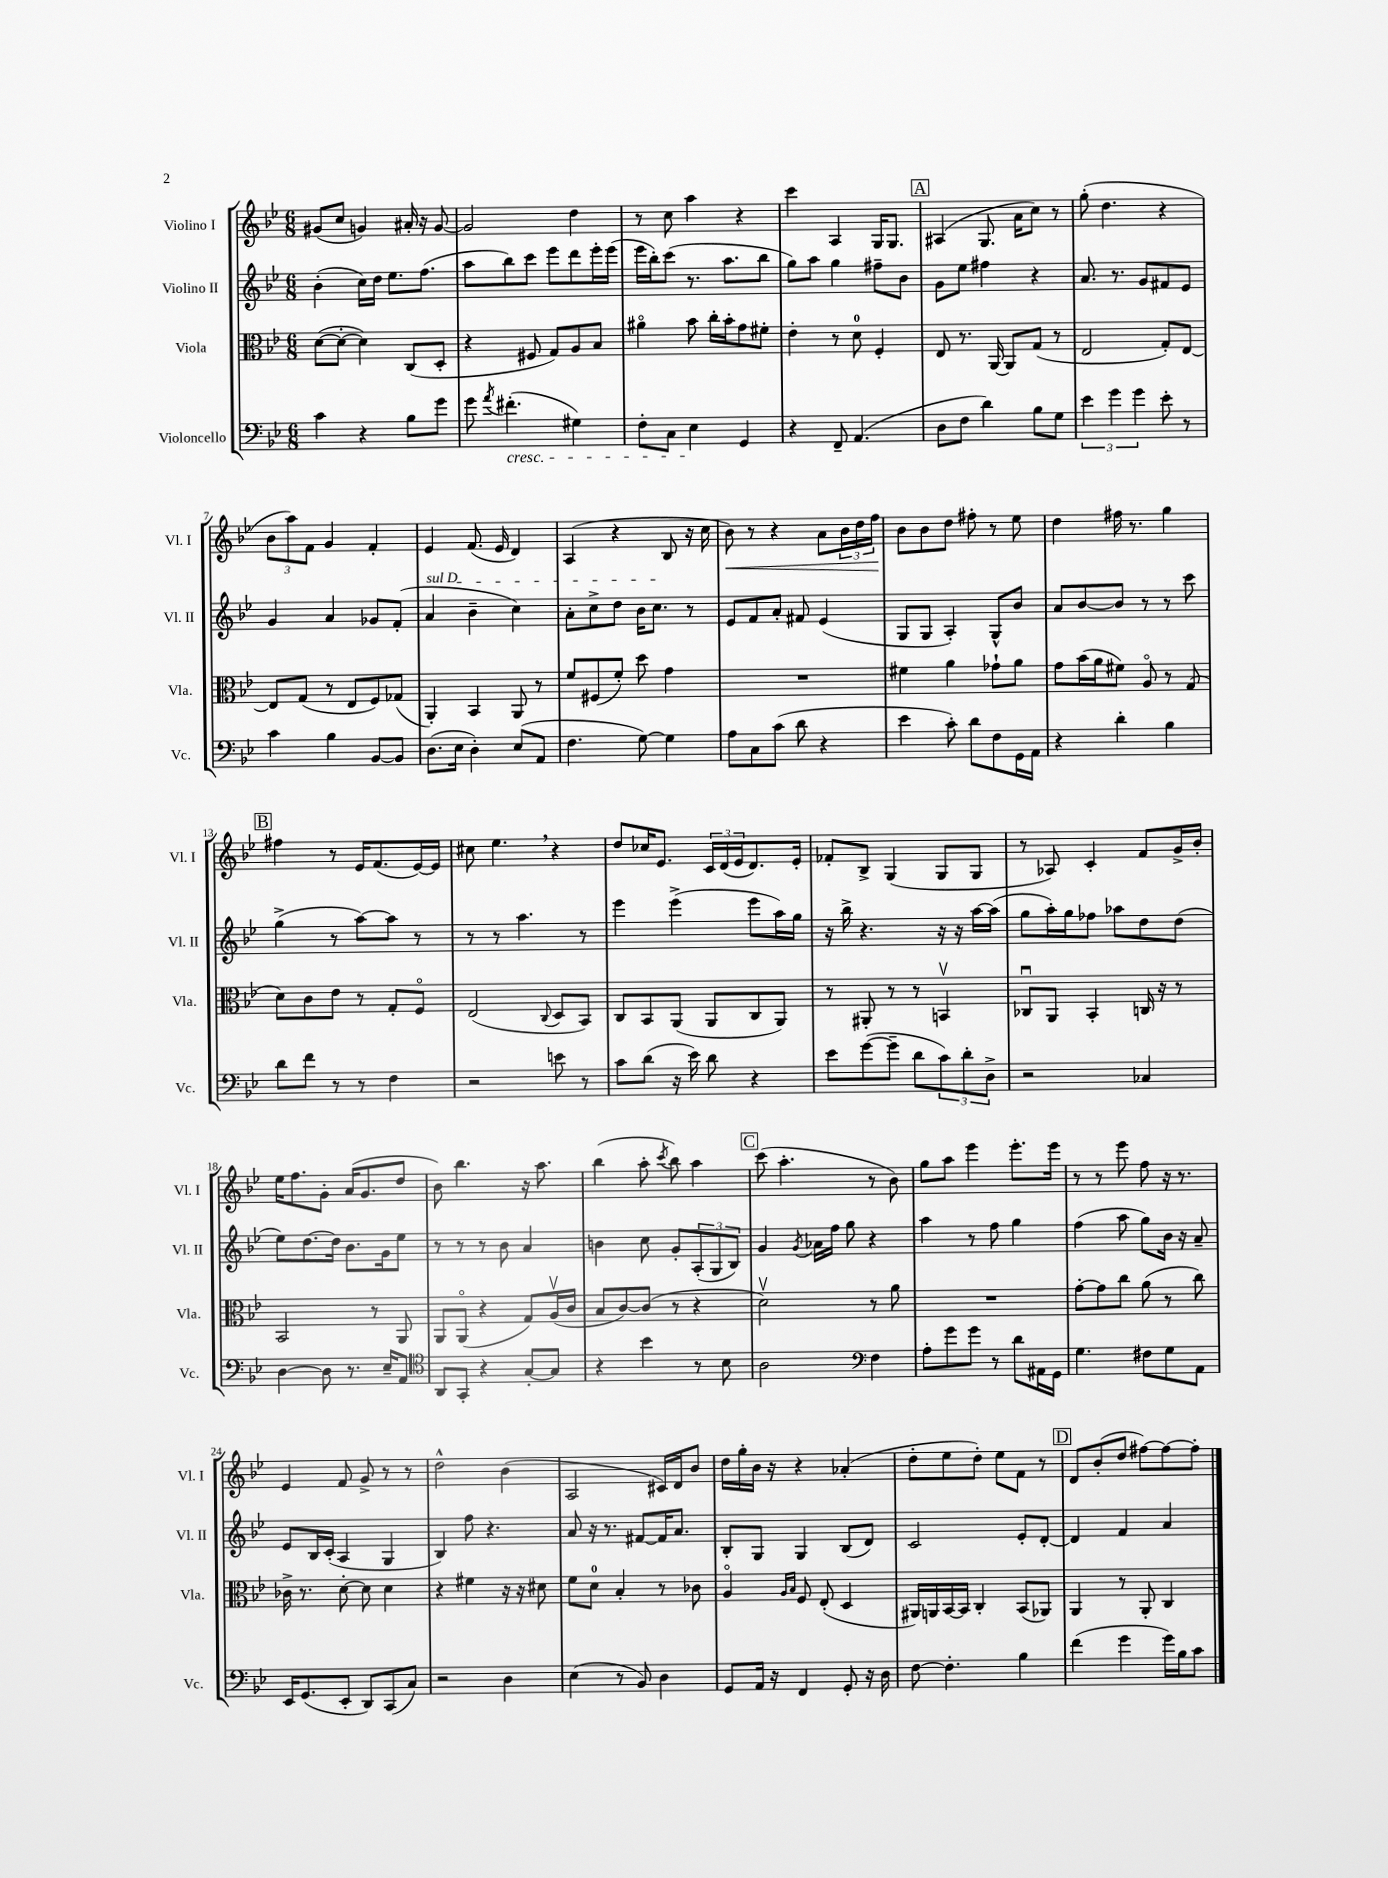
<<
\new StaffGroup <<
\new Staff = "s0" \with { instrumentName = "Violino I" shortInstrumentName = "Vl. I" } {
    \clef treble \key bes \major \numericTimeSignature \time 6/8
    gis'8( c''8 g'4) ais'16-. r16 g'8~ |
    g'2 d''4 |
    r8 c''8 a''4 r4 |
    c'''4 a4 g16 g8. |
    \mark \markup { \box "A" } ais4( g8. a'16 c''8) r8 |
    g''8-.( d''4. r4 |
    \tuplet 3/2 { bes'8 a''8) f'8 } g'4 f'4-. |
    ees'4 f'8.( ees'16 d'4) |
    a4( r4 bes8 r16 c''16 |
    bes'8\<) r8 r4 a'8 \tuplet 3/2 { bes'16 d''16 f''16 } |
    bes'8\! bes'8 d''8 fis''8-. r8 ees''8 |
    d''4 fis''16 r8. g''4 |
    \mark \markup { \box "B" } fis''4 r8 ees'16 f'8.( ees'16~) ees'16 |
    cis''8 ees''4. \breathe r4 |
    d''8 ces''16 ees'8. \tuplet 3/2 { c'16 d'16( ees'16 } d'8.) ees'16-. |
    fes'8-. bes8-> g4( g8 g8 |
    r8 aes8) c'4-. f'8 g'16-> bes'16-. |
    ees''16 f''8. g'8-. a'16( g'8. d''8 |
    bes'8) bes''4. r16 a''8. |
    bes''4( a''8-. \acciaccatura { c'''8 } bes''8) a''4 |
    \mark \markup { \box "C" } c'''8( a''4.-. r8 bes'8) |
    g''8 a''8 ees'''4 ees'''8.-. ees'''16 |
    r8 r8 ees'''8 f''8 r16 r8. |
    ees'4 f'8 g'8-> r8 r8 |
    d''2-^ bes'4( |
    a2 cis'16) d'16 bes'8 |
    d''16 g''16-. bes'16 r16 r4 aes'4-.( |
    d''8-. ees''8 d''8-.) ees''8 f'8 r8 |
    \mark \markup { \box "D" } d'8 bes'8-.( d''8 fis''8~) fis''8~ fis''8-. \bar "|." |
}
\new Staff = "s1" \with { instrumentName = "Violino II" shortInstrumentName = "Vl. II" } {
    \clef treble \key bes \major \numericTimeSignature \time 6/8
    bes'4-.( c''16) d''16 ees''8. f''8.( |
    a''8 bes''8) c'''8 ees'''8 d'''8 ees'''16-. ees'''16( |
    ees'''16 bes''16-.) c'''8( r8. a''8. bes''8 |
    g''8) a''8 g''4 fis''8-- bes'8 |
    \mark \markup { \box "A" } g'8 ees''8 fis''4 r4 |
    a'8. r8. g'8 fis'8 ees'8 |
    g'4 a'4 ges'8 f'8-.( |
    \once \override TextSpanner.bound-details.left.text = \markup { \italic "sul D" } a'4\startTextSpan bes'4-- c''4) |
    a'8-. c''8-> d''8 bes'16 c''8.\stopTextSpan r8 |
    ees'8 f'8 a'8-. fis'8 ees'4( |
    g8 g8 a4-.) g8-^ bes'8 |
    a'8 bes'8~ bes'8 r8 r8 c'''8 |
    \mark \markup { \box "B" } g''4->( r8 a''8~) a''8 r8 |
    r8 r8 a''4. r8 |
    ees'''4 ees'''4->( ees'''8 a''16) g''16 |
    r16 bes''16-> r4. r16 r16 a''16~ a''16( |
    g''8 a''16-.) g''16 fes''8 aes''8 d''8 d''8( |
    ees''8) d''8.~ d''16 bes'8. g'16 ees''8 |
    r8 r8 r8 bes'8 a'4 |
    b'4 c''8 g'8-. \tuplet 3/2 { a8-.( g8 bes8) } |
    \mark \markup { \box "C" } g'4 \acciaccatura { g'8 } aes'16 f''16 g''8 r4 |
    a''4 r8 f''8 g''4 |
    f''4( a''8 g''8) bes'16 r16 a'8-- |
    ees'8 bes16 c'16-.( a4 g4 |
    bes4) f''8 r4. |
    a'8 r16 r8. fis'8~ fis'16 a'8. |
    bes8-. g8 g4 bes8( d'8) |
    c'2 ees'8-. d'8~-. |
    \mark \markup { \box "D" } d'4 f'4 a'4 \bar "|." |
}
\new Staff = "s2" \with { instrumentName = "Viola" shortInstrumentName = "Vla." } {
    \clef alto \key bes \major \numericTimeSignature \time 6/8
    d'8~( d'8~-. d'4) c8( d8-. |
    r4 fis8 g8) a8 bes8 |
    ais'4\flageolet bes'8 c''16-. bes'16-. g'8 fis'8-. |
    ees'4-. r8 d'8-0 f4-. |
    \mark \markup { \box "A" } ees8 r8. a,16~ a,8 g8( r8 |
    ees2 g8-.) ees8~ |
    ees8 g8( r8 ees8 f8) ges8( |
    a,4-.) bes,4 a,8 r8 |
    f'8 fis8( f'8-.) d''8 g'4 |
    R2. |
    fis'4 a'4 ges'8-! a'8 |
    g'8 bes'16( a'16 fis'8) a8\flageolet r8 g8( |
    \mark \markup { \box "B" } d'8) c'8 ees'8 r8 g8-. f8\flageolet |
    ees2( \appoggiatura { c8 } d8 bes,8) |
    c8 bes,8 a,8( a,8 c8 a,8) |
    r8 ais,8-. r8 r8 b,4\upbow |
    ces8\downbow a,8 bes,4-. c16 r16 r8 |
    bes,2 r8 a,8 |
    a,8 a,8\flageolet( r4 g8) a16\upbow( c'16 |
    bes8 c'8~) c'8( r8 r4 |
    \mark \markup { \box "C" } d'2\upbow) r8 a'8 |
    R2. |
    g'8~-. g'8 c''8 a'8( r8 c''8) |
    ces'16-> r8. d'8~-. d'8 d'4 |
    r4 fis'4 r16 r16 dis'8 |
    f'8 d'8-0 bes4-. r8 ces'8 |
    a4\flageolet \grace { a16 bes16 } f8 ees8-.( d4 |
    ais,16) a,16 bes,16~ bes,16 c4-. bes,8( aes,8) |
    \mark \markup { \box "D" } a,4 r8 a,8-. c4 \bar "|." |
}
\new Staff = "s3" \with { instrumentName = "Violoncello" shortInstrumentName = "Vc." } {
    \clef bass \key bes \major \numericTimeSignature \time 6/8
    c'4 r4 bes8 g'8 |
    g'8 \acciaccatura { a'8 } fis'4.-.\cresc( gis4) |
    f8-. c8 ees4\! g,4 |
    r4 f,8-- a,4.( |
    \mark \markup { \box "A" } d8 f8 d'4) bes8 g8 |
    \tuplet 3/2 { ees'4 g'4 g'4 } ees'8-. r8 |
    c'4 bes4 bes,8~ bes,8 |
    d8.( ees16 d4-.) ees8( a,8 |
    f4. g8~) g4 |
    a8 c8 c'8( d'8 r4 |
    ees'4 c'8-.) d'8 f8 g,16 a,16 |
    r4 d'4-. bes4 |
    \mark \markup { \box "B" } d'8 f'8 r8 r8 f4 |
    r2 e'8 r8 |
    c'8 d'8( r16 ees'16) d'8 r4 |
    ees'8 g'8~( g'8-- d'8 \tuplet 3/2 { c'8) d'8-. d8-> } |
    r2 ces4 |
    d4~ d8 r8. ees16-- a,8 |
    \clef tenor a,8 g,8-. r4 g8~-. g8 |
    r4 bes'4 r8 bes8 |
    \mark \markup { \box "C" } a2 \clef bass f4 |
    a8-. g'8 g'8 r8 d'8 ais,16 g,16 |
    g4. fis8 g8 a,8 |
    ees,16 g,8.( ees,8-. d,8) c,8( c8) |
    r2 d4 |
    ees4( r8 bes,8) d4 |
    g,8 a,16 r16 f,4 g,8-. r16 d16 |
    f8~ f4.-. bes4 |
    \mark \markup { \box "D" } f'4( g'4 g'16) bes16 c'8 \bar "|." |
}
>>
>>
